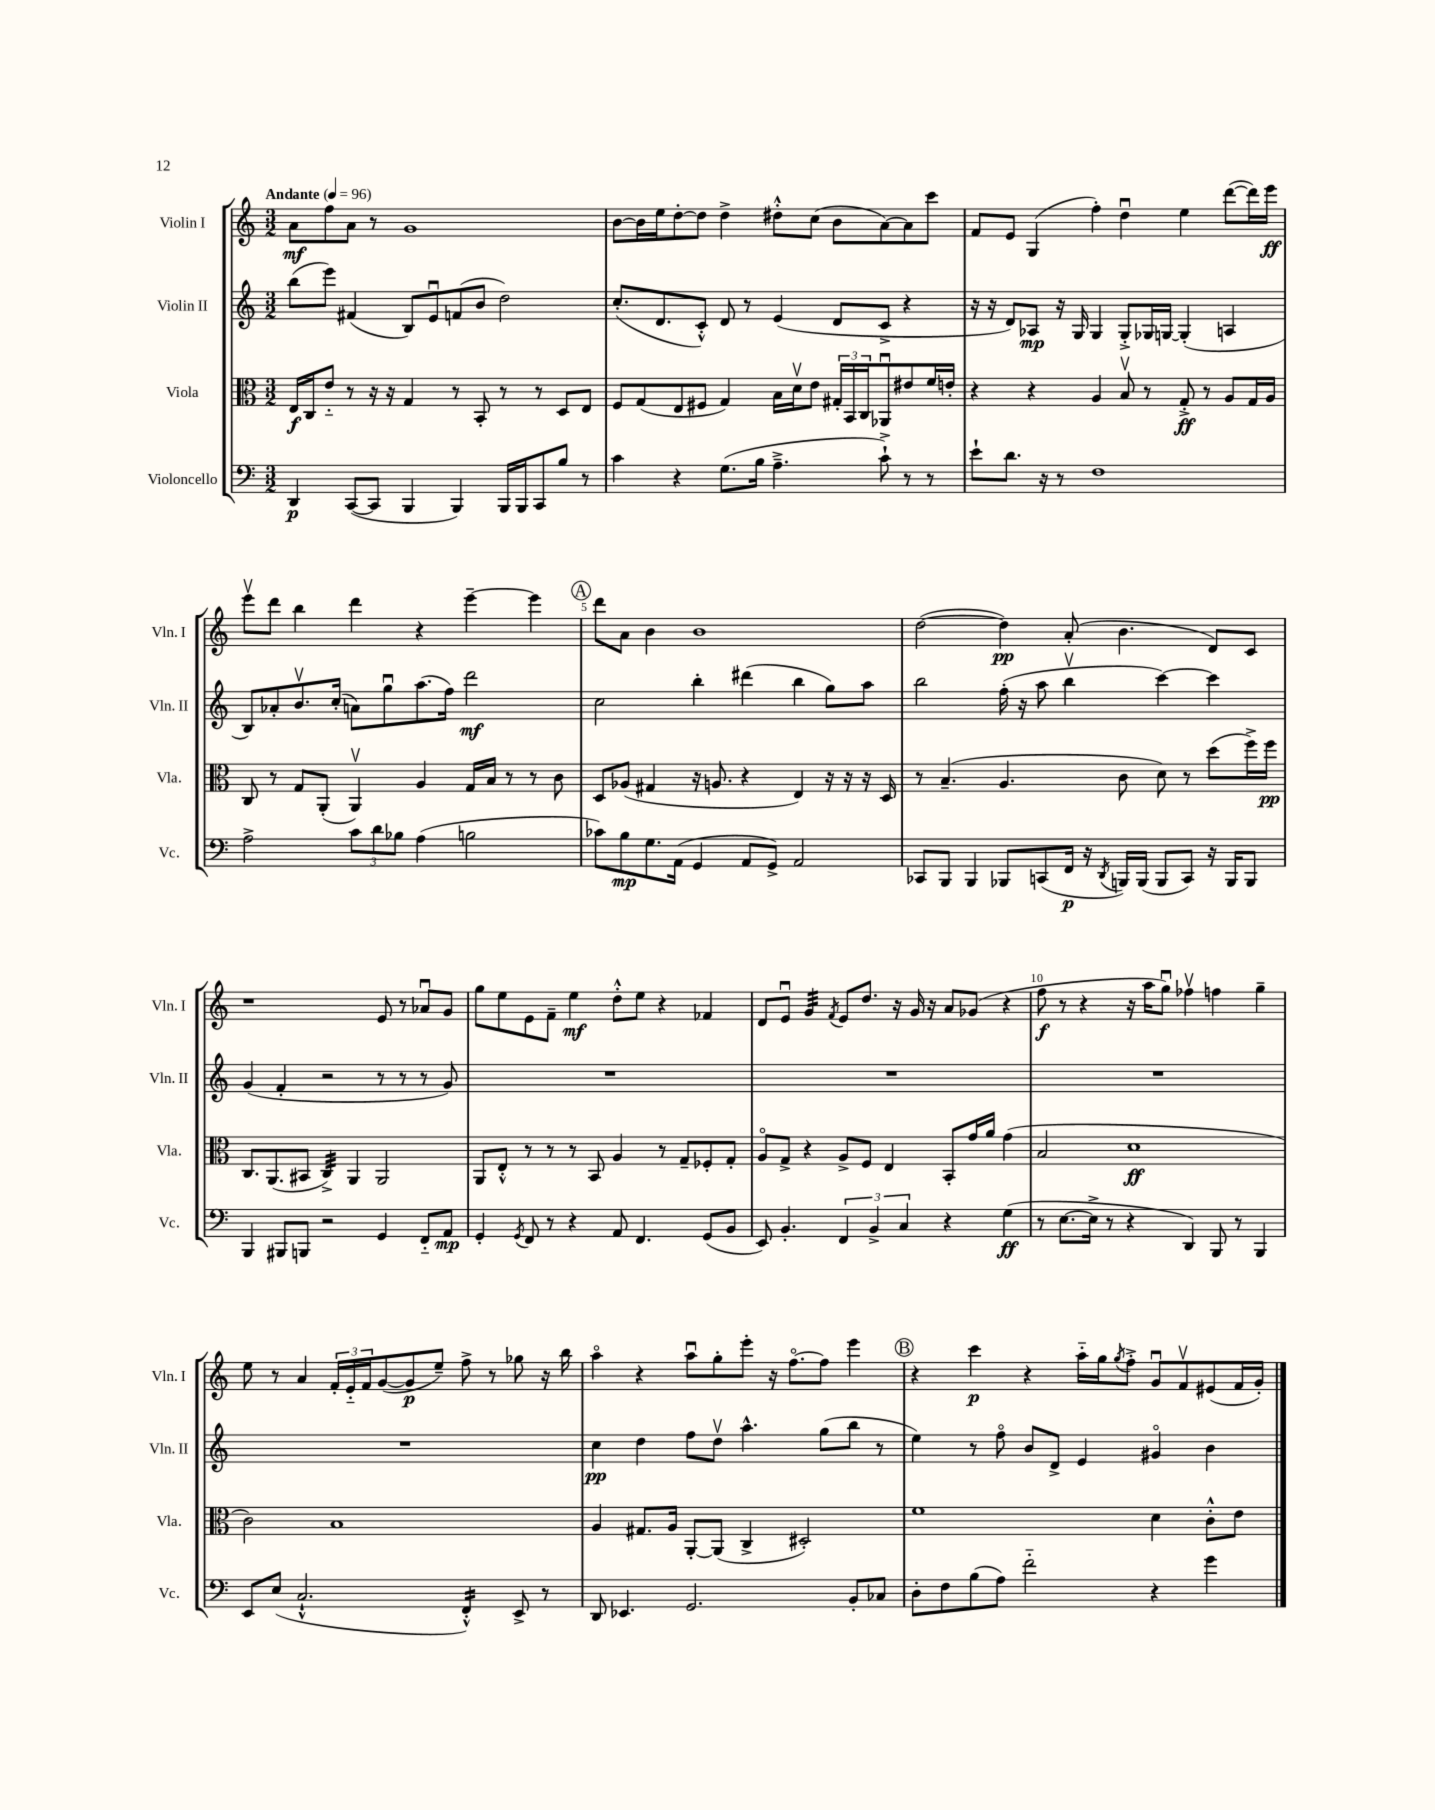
<<
\new StaffGroup <<
\new Staff = "s0" \with { instrumentName = "Violin I" shortInstrumentName = "Vln. I" } {
    \clef treble \key c \major \numericTimeSignature \time 3/2 \tempo "Andante" 4 = 96
    a'8\mf f''8 a'8 r8 g'1 |
    b'8~ b'16 e''16 d''8~-. d''8 d''4-> dis''8-.-^ c''8( b'8 a'8~) a'8 c'''8 |
    f'8 e'8 g4( f''4-.) d''4\downbow e''4 d'''8~( d'''16) e'''16\ff |
    e'''8\upbow d'''8 b''4 d'''4 r4 e'''4~-- e'''4 |
    \mark \markup { \circle "A" } d'''8 a'8 b'4 b'1 |
    d''2~( d''4\pp) a'8-.( b'4. d'8) c'8 |
    r1 e'8 r8 aes'8\downbow g'8 |
    g''8 e''8 e'8 f'8-- e''4\mf d''8-.-^ e''8 r4 fes'4 |
    d'8 e'8\downbow g'4:32 \acciaccatura { f'8 } e'8 d''8. r16 g'16 r16 a'8 ges'8( r4 |
    f''8\f r8 r4 r16 a''16 g''8\downbow) fes''4\upbow f''4 g''4-- |
    e''8 r8 a'4 \tuplet 3/2 { f'16-. e'16-_ f'16 } g'8~( g'8\p e''8--) f''8-> r8 ges''8 r16 b''16 |
    a''4\flageolet r4 a''8\downbow g''8-. e'''8-. r16 f''8.~\flageolet f''8 e'''4 |
    \mark \markup { \circle "B" } r4 c'''4\p r4 a''16-_ g''16 \acciaccatura { g''8 } f''8-.-> g'8\downbow f'8\upbow eis'8( f'16 g'16-.) \bar "|." |
}
\new Staff = "s1" \with { instrumentName = "Violin II" shortInstrumentName = "Vln. II" } {
    \clef treble \key c \major \numericTimeSignature \time 3/2
    b''8( e'''8) fis'4( b8) e'8\downbow f'8( b'8 d''2) |
    c''8.-.( d'8. c'8-.-^) d'8 r8 e'4( d'8 c'8-> r4 |
    r16 r16 d'8) aes8\mp r16 g16 g4 g8-.-> ges16 g16~ g4-.( a4 |
    b8) aes'8-. b'8.\upbow c''16-.( a'8) g''8\downbow a''8.( f''16) d'''2\mf |
    \mark \markup { \circle "A" } c''2 b''4-. dis'''4( b''4 g''8) a''8 |
    b''2 f''16-.( r16 a''8 b''4\upbow c'''4~) c'''4 |
    g'4( f'4-. r2 r8 r8 r8 g'8) |
    R1. |
    R1. |
    R1. |
    R1. |
    c''4\pp d''4 f''8 d''8\upbow a''4.-^ g''8( b''8 r8 |
    \mark \markup { \circle "B" } e''4) r8 f''8\flageolet b'8 d'8-> e'4 gis'4\flageolet b'4 \bar "|." |
}
\new Staff = "s2" \with { instrumentName = "Viola" shortInstrumentName = "Vla." } {
    \clef alto \key c \major \numericTimeSignature \time 3/2
    e16\f c16 e'8-_ r8 r16 r16 g4 r8 b,8-. r8 r8 d8 e8 |
    f8 g8( e8 fis8 g4) b16 d'16\upbow e'8 \tuplet 3/2 { gis16-. b,16 c16 } aes,8\downbow eis'8 f'16 e'16-. |
    r4 r4 a4 b8\upbow r8 g8-.->\ff r8 a8 g16 a16 |
    c8 r8 g8 a,8-.( a,4\upbow) a4 g16 b16 r8 r8 c'8 |
    \mark \markup { \circle "A" } d8 aes8( gis4 r16 a8. r4 e4) r16 r16 r16 d16 |
    r8 b4.--( a4. c'8 d'8) r8 d''8( f''16->) f''16\pp |
    c8. a,8.( bis,8 c4:32->) a,4 a,2 |
    a,8 e8-.-^ r8 r8 r8 b,8 a4 r8 g8-- fes8-. g8-. |
    a8\flageolet g8-> r4 a8-> f8 e4 b,8-. g'16 a'16 g'4( |
    b2 d'1\ff |
    c'2) b1 |
    a4 gis8. a16 a,8~-. a,8( c4-> dis2-.) |
    \mark \markup { \circle "B" } f'1 d'4 c'8-.-^ e'8 \bar "|." |
}
\new Staff = "s3" \with { instrumentName = "Violoncello" shortInstrumentName = "Vc." } {
    \clef bass \key c \major \numericTimeSignature \time 3/2
    d,4\p c,8~( c,8 b,,4 b,,4) b,,16 b,,16 c,8 b8 r8 |
    c'4 r4 g8.( b16 a4.---> c'8-!->) r8 r8 |
    e'8-! d'8. r16 r8 f1 |
    a2-> \tuplet 3/2 { c'8 d'8 bes8 } a4( b2 |
    \mark \markup { \circle "A" } ces'8) b8\mp g8. a,16( g,4 a,8 g,8->) a,2 |
    ces,8 b,,8 b,,4 bes,,8 c,8( f,16\p r16 \acciaccatura { d,8 } b,,16) b,,16( b,,8 c,8) r16 b,,16 b,,8 |
    b,,4 bis,,8 b,,8 r2 g,4 f,8-_ a,8\mp |
    g,4-. \acciaccatura { g,8 } f,8 r8 r4 a,8 f,4. g,8( b,8 |
    e,8) b,4.-. \tuplet 3/2 { f,4 b,4-> c4 } r4 g4\ff( |
    r8 e8.~ e16-> r8 r4 d,4) b,,8 r8 b,,4 |
    e,8 e8( c2.-!-^ f,4:16-.-^) e,8-> r8 |
    d,8 ees,4. g,2. b,8-. ces8 |
    \mark \markup { \circle "B" } d8-. f8 b8( a8) f'2-_ r4 g'4 \bar "|." |
}
>>
>>
\layout { \context { \Score \override BarNumber.break-visibility = ##(#f #t #t) barNumberVisibility = #(every-nth-bar-number-visible 5) } }
